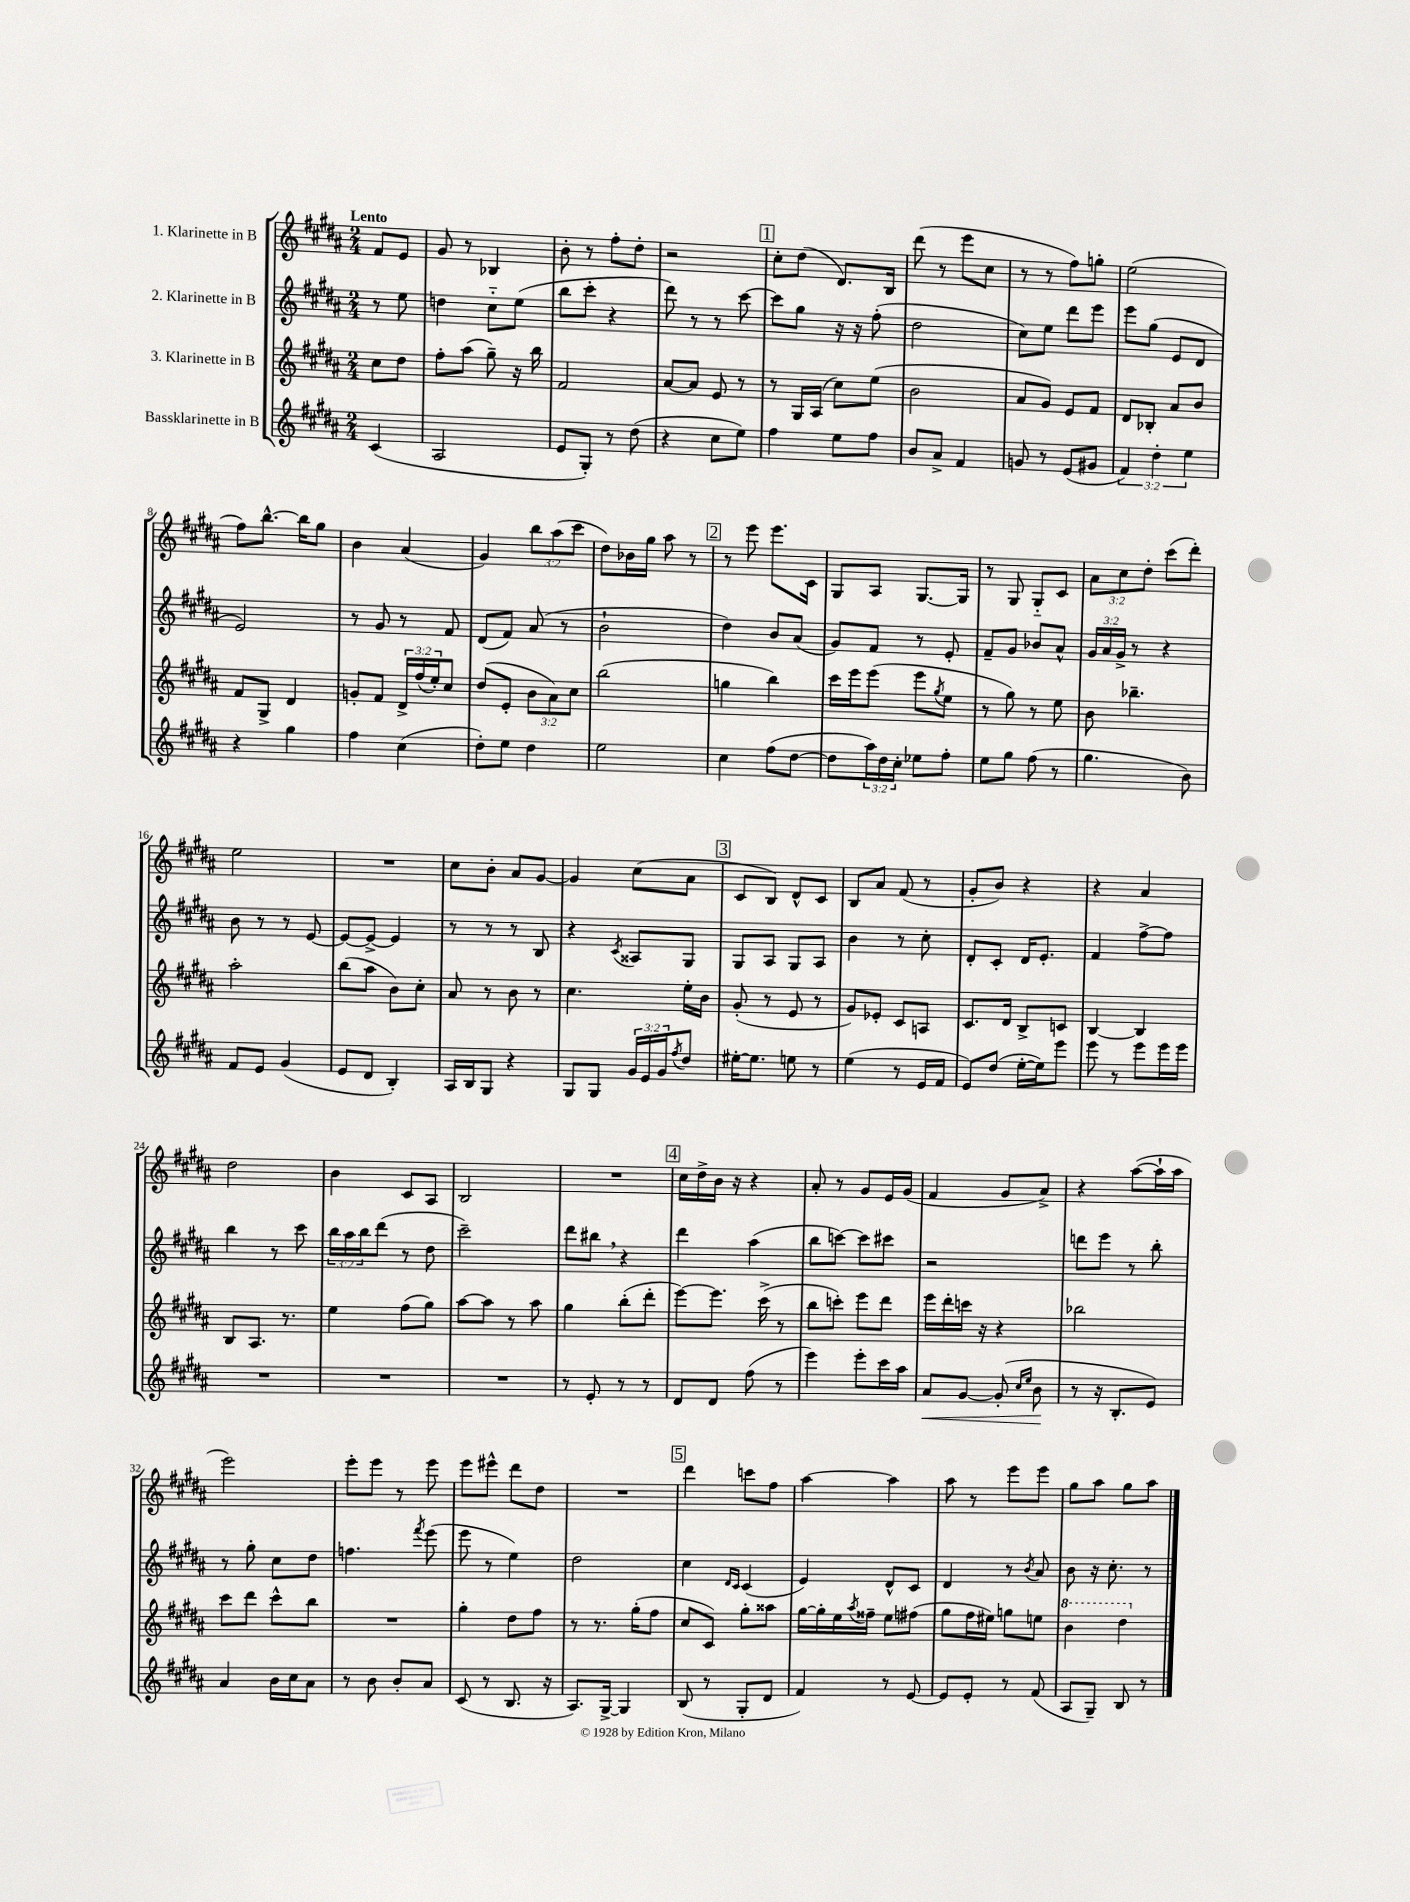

**kern	**kern	**kern	**kern
*staff4	*staff3	*staff2	*staff1
*clefG2	*clefG2	*clefG2	*clefG2
*k[f#c#g#d#a#]	*k[f#c#g#d#a#]	*k[f#c#g#d#a#]	*k[f#c#g#d#a#]
*M2/4	*M2/4	*M2/4	*M2/4
(4c#/	8cc#\L	8r	8f#/L
.	8dd#\J	8ee\	8e/J
=	=	=	=
2A#/	8ff#'\L	4dd\	8g#/
.	(8aa#\J	.	8r
.	8gg#~\)	8cc#'~\L	4B-/
.	16r	(8ee\J	.
.	16bb\	.	.
=	=	=	=
8e/L	2f#/	8bb\L	8b'\
8G#'/J)	.	8ccc#'\J	8r
8r	.	4r	8ff#'\L
(8dd#\	.	.	8dd#'\J
=	=	=	=
4r	[8a#/L	8ddd#\)	2r
.	8a#/]J	8r	.
8cc#\L	8e/	8r	.
8ee\J)	8r	[8ccc#\	.
=	=	=	=
4ff#\	8r	8ccc#\]L	8cc#'\L
.	16G#/LL	8gg#\J	(8dd#\J
.	(16A#/JJ	.	.
8ee\L	8cc#\L)	16r	8.d#/L)
.	.	16r	.
8ff#\J	(8ee\J	(8ff#'\	.
.	.	.	16B/Jk
=	=	=	=
8b/L	2b\	2dd#\	(8ddd#\
8a#^/J	.	.	8r
4f#/	.	.	8eee\L
.	.	.	8cc#\J
=	=	=	=
8g/	8a#/L	8cc#\L)	8r
8r	8g#/J)	8ee\J	8r
(8e/L	8e/L	8ddd#\L	8ff#\L)
8g#/J	8f#/J	8eee\J	8gg'\J
=	=	=	=
6f#/)	8d#/L	8eee\L	(2ee\
.	8B-'/J	(8gg#\J	.
6dd#'\	.	.	.
.	8a#/L	8e/L	.
6ee\	.	.	.
.	8b/J	8d#/J	.
=	=	=	=
4r	8f#/L	2e/)	8ff#\L)
.	8G#^/J	.	[8.bb^^\J
4gg#\	4d#/	.	.
.	.	.	16bb\]LK
.	.	.	8gg#\J
=	=	=	=
4ff#\	8g'/L	8r	4b\
.	8f#/J	8g#/	.
(4cc#\	24d#^/LL	8r	(4a#/
.	(24ff#/	.	.
.	24ee'/J)	.	.
.	8cc#/J	8f#/	.
=	=	=	=
8dd#'\L)	(8dd#/L	(8d#/L	4g#/)
8ee\J	8e'/J	8f#/J)	.
4dd#\	12b\L	(8a#/	12bb\L
.	12a#\)	.	(12aa#\
.	.	8r	.
.	12cc#\J	.	12ccc#\J
=	=	=	=
2ee\	(2bb\	2b`\	8dd#\L)
.	.	.	16b-\L
.	.	.	16gg#\JJ
.	.	.	8aa#\
.	.	.	8r
=	=	=	=
4cc#\	4gg\	4dd#\)	8r
.	.	.	8eee\
(8ff#\L	4bb\)	8b/L	8.eee\L
[8dd#\J	.	(8a#/J	.
.	.	.	16c#\Jk
=	=	=	=
8dd#\]L	16ccc#\LL	8g#/L)	8G#/L
.	16eee\J	.	.
24aa#\L)	(8eee\J	8f#/J	8A#/J
24dd#\	.	.	.
24cc#'\JJ	.	.	.
8ee-\L	8eee\L	8r	[8.G#/L
.	8qgg#/	.	.
8ff#'\J	8ee\J	8e'/	.
.	.	.	16G#/]Jk
=	=	=	=
8ee\L	8r	8f#~/L	8r
8gg#\J	8gg#\)	8g#/J	8G#/
(8ff#\	8r	8b-/L	8G#'~/L
8r	8ee\	8a#^^/J	8c#/J
=	=	=	=
4.gg#\	8b\	24g#/LL	12a#\L
.	.	24a#/	.
.	.	24g#^/JJ	12cc#\
.	4.bb-~\	8r	.
.	.	.	12dd#'\J
.	.	4r	(8ccc#\L
8b\)	.	.	8ddd#'\J)
=	=	=	=
8f#/L	2aa#'\	8b\	2ee\
8e/J	.	8r	.
(4g#/	.	8r	.
.	.	[8e/	.
=	=	=	=
8e/L	(8bb\L	8e/_L	2r
8d#/J	8aa#\J	8e^/_J	.
4B'/)	8b\L)	4e/]	.
.	8cc#'\J	.	.
=	=	=	=
16A#/LL	8a#/	8r	8cc#\L
16B/J	.	.	.
8G#/J	8r	8r	8b'\J
4r	8b\	8r	8a#/L
.	8r	8B/	[8g#/J
=	=	=	=
8G#/L	4.cc#\	4r	4g#/]
8G#/J	.	.	.
.	.	8qc#/	.
24g#/LL	.	8A##/L	(8cc#\L
24e/	.	.	.
24g#/J	.	.	.
8qff#/	.	.	.
8dd#/J	16ee'\LL	8G#/J	8a#\J
.	16b\JJ	.	.
=	=	=	=
[16ee#'\LK	(8g#'/	8G#/L	8c#/L
8.ee#\]J	.	.	.
.	8r	8A#/J	8B/J)
8ee\	8e/	8G#/L	8d#^^/L
8r	8r	8A#/J	8c#/J
=	=	=	=
(4ee\	8g#/L)	4b\	8B/L
.	8e-'/J	.	8a#/J
8r	8c#/L	8r	(8f#/
16e/LL	8A/J	8cc#'\	8r
16f#/JJ	.	.	.
=	=	=	=
8e/L)	8.c#/L	8d#'/L	8g#'/L
(8dd#/J	.	8c#'/J	8b/J)
.	16d#/Jk	.	.
[16ee'\LL	8B^/L	16d#/LK	4r
16ee\]J)	.	8.e'/J	.
8eee\J	8c/J	.	.
=	=	=	=
8eee\	[4B/	4f#/	4r
8r	.	.	.
8eee\L	4B/]	[8ff#^\L	4a#/
16eee\L	.	8ff#\]J	.
16eee\JJ	.	.	.
=	=	=	=
2r	8B/L	4bb\	2dd#\
.	8.A#/J	.	.
.	.	8r	.
.	8.r	.	.
.	.	8ccc#\	.
=	=	=	=
2r	4ee\	24bb\LL	4b\
.	.	24aa#\	.
.	.	24bb\J	.
.	.	(8ddd#\J	.
.	(8ff#\L	8r	8c#/L
.	8gg#\J)	8dd#\	8A#/J
=	=	=	=
2r	[8aa#\L	2ccc#~\)	2B/
.	8aa#\]J	.	.
.	8r	.	.
.	8aa#\	.	.
=	=	=	=
8r	4gg#\	8ddd#\L	2r
8e'/	.	8bb#\J	.
8r	(8bb'\L	4r	.
8r	8ddd#'\J	.	.
=	=	=	=
8d#/L	[8eee\L)	4ddd#\	16cc#\LL
.	.	.	16dd#^\
8d#/J	8.eee\]J	.	16b\JJ
.	.	.	16r
(8ff#\	.	(4aa#\	4r
.	(16ccc#^\	.	.
8r	8r	.	.
=	=	=	=
4eee\)	8bb\L	8bb\L	8a#'/
.	8ccc'\J)	[8ccc\J)	8r
8eee'\L	8eee\L	8ccc\]L	8g#/L
16ccc#\L	8ddd#\J	8ccc#\J	16e/L
16aa#\JJ	.	.	(16g#/JJ
=	=	=	=
8a#/L	16eee\LL	2r	4f#/
.	16ddd#'\	.	.
[8g#/J	16ccc\JJ	.	.
.	16r	.	.
(8g#'/]	4r	.	8g#/L
16qqcc#/LL	.	.	.
16qqee/JJ	.	.	.
8b\	.	.	8a#^/J)
=	=	=	=
8r	2bb-\	8ddd\L	4r
16r	.	8eee\J	.
8.B'/L	.	.	.
.	.	8r	([8aa#\L
8e/J)	.	8bb'\	16aa#`\]L
.	.	.	16aa#\JJ
=	=	=	=
4a#/	8ccc#\L	8r	2eee\)
.	8ddd#\J	8gg#'\	.
16b\LL	8ccc#^^\L	8cc#\L	.
16cc#\J	.	.	.
8a#\J	8bb\J	8dd#\J	.
=	=	=	=
8r	2r	4.ff\	8eee'\L
8b\	.	.	8eee\J
8b'/L	.	.	8r
.	.	8qfff#/	.
8a#/J	.	(8eee\	8eee\
=	=	=	=
(8c#/	4gg#'\	8eee\	8eee\L
8r	.	8r	8eee#^^\J
8.B/	8dd#\L	4ee\)	8ddd#\L
.	8ff#\J	.	8dd#\J
16r	.	.	.
=	=	=	=
8.A#/L)	8r	2dd#\	2r
.	8.r	.	.
[16G#^/Jk	.	.	.
4G#/]	.	.	.
.	(16gg#'\LK	.	.
.	8ff#\J	.	.
=	=	=	=
(8B/	8cc#/L	4cc#\	4ddd#\
8r	8c#/J)	.	.
.	.	16qqd#/LL	.
.	.	16qqc#/JJ	.
8G#'/L	8gg#'\L	(4c#/	8ccc\L
8d#/J	8aa##\J	.	8ff#\J
=	=	=	=
4f#/)	[16gg#\LL	4e/)	[4aa#\
.	16gg#'\]	.	.
.	16ee\	.	.
.	8qaa#/	.	.
.	16ff##~\JJ	.	.
8r	8ee\L	8d#^^/L	4aa#\]
[8e/	(8ff#\J	8c#/J	.
=	=	=	=
8e/]L	8gg#\L	4d#/	8aa#\
8e'/J	16ff#\L	.	8r
.	16ee#\JJ)	.	.
8r	8gg\L	8r	8eee\L
.	.	8qb/	.
(8f#/	8ee\J	8a#/	8eee\J
=	=	=	=
8A#/L	4bb\	8b\	8gg#\L
8G#~/J)	.	16r	8aa#\J
.	.	8.cc#'\	.
8B/	4ddd#\	.	8gg#\L
8r	.	8r	8aa#\J
==	==	==	==
*-	*-	*-	*-
